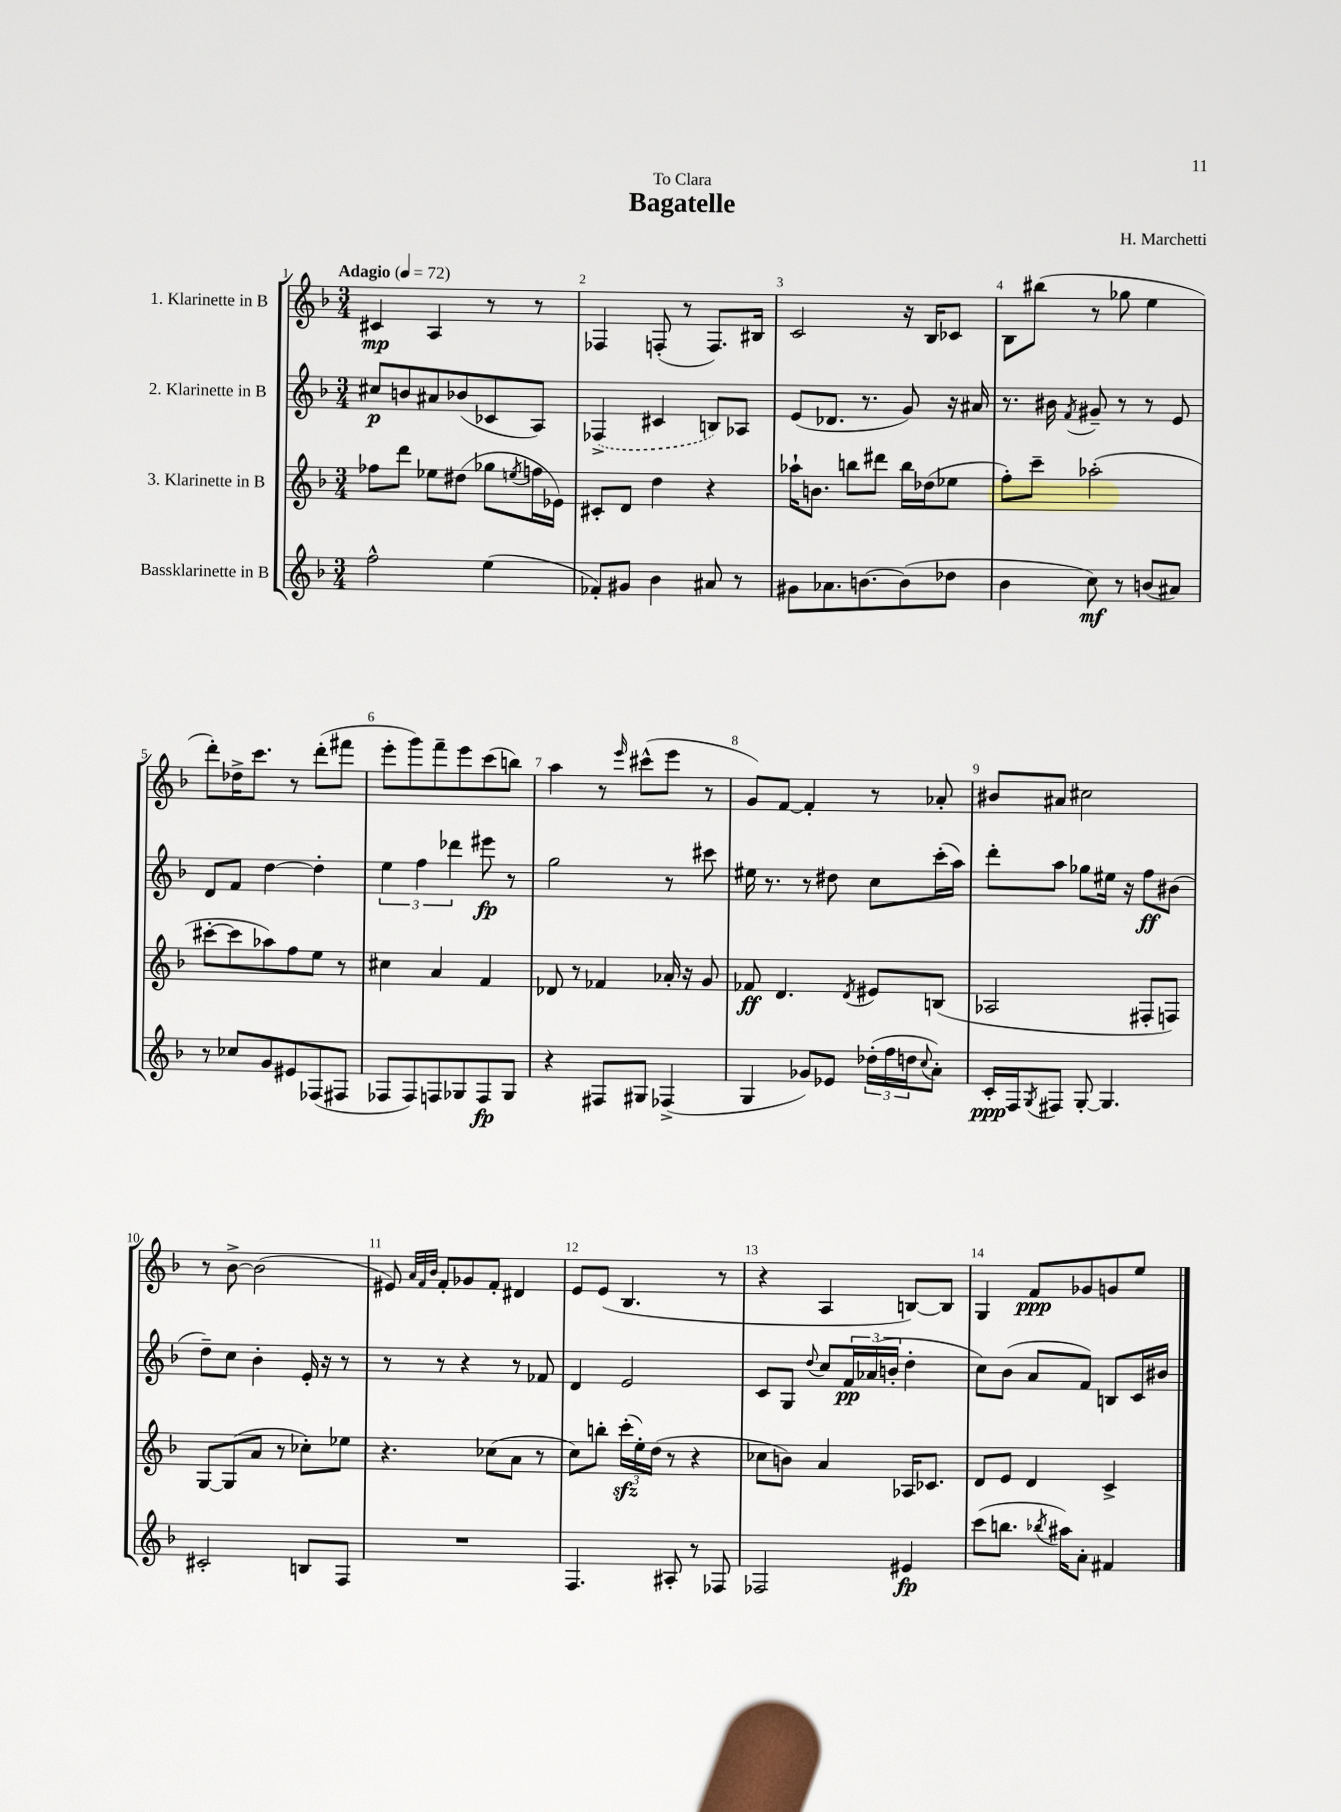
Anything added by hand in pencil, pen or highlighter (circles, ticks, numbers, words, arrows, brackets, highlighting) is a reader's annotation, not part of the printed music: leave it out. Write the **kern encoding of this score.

**kern	**dynam	**kern	**dynam	**kern	**dynam	**kern	**dynam
*part4	*part4	*part3	*part3	*part2	*part2	*part1	*part1
*staff4	*staff4	*staff3	*staff3	*staff2	*staff2	*staff1	*staff1
*I"Bassklarinette in B	*	*I"3. Klarinette in B	*	*I"2. Klarinette in B	*	*I"1. Klarinette in B	*
*clefG2	*	*clefG2	*	*clefG2	*	*clefG2	*
*k[b-]	*	*k[b-]	*	*k[b-]	*	*k[b-]	*
*M3/4	*	*M3/4	*	*M3/4	*	*M3/4	*
*MM72	*	*MM72	*	*MM72	*	*MM72	*
=1	=1	=1	=1	=1	=1	=1	=1
!	!	!	!	!	!	!LO:TX:a:B:t=Adagio	!
2ff^^\	.	8ff-X\L	.	8cc#X/L	p	4c#X/	mp
.	.	8ddd\J	.	8bn/	.	.	.
.	.	8ee-X\L	.	8a#X/	.	4A/	.
.	.	(8dd#X\J	.	(8b-X/	.	.	.
(4ee\	.	8gg-X\L	.	8c-X/	.	8r	.
.	.	8qeen/	.	.	.	.	.
.	.	16ffn\L	.	8A/J)	.	8r	.
.	.	16e-X\JJ)	.	.	.	.	.
=2	=2	=2	=2	=2	=2	=2	=2
8f-X'/L)	.	8c#X'/L	.	(4F-X^/	.	4F-X/	.
8g#X/J	.	8d/J	.	.	.	.	.
4b-\	.	4dd\	.	4c#X/	.	(8Fn'/	.
.	.	.	.	.	.	8r	.
8a#X/	.	4r	.	8Bn/L)	.	8.F/L)	.
8r	.	.	.	8A-X/J	.	.	.
.	.	.	.	.	.	16B#X/Jk	.
=3	=3	=3	=3	=3	=3	=3	=3
8g#X\L	.	16aa-X`\KL	.	(8e/L	.	2c/	.
.	.	8.bn\J	.	.	.	.	.
8.a-X\	.	.	.	8.d-X/J	.	.	.
.	.	8bbn\L	.	.	.	.	.
[8.bn\	.	.	.	8.r	.	.	.
.	.	8ddd#X\J	.	.	.	.	.
(8b\]	.	16bb\LL	.	8g/)	.	16r	.
.	.	(16dd-X\J	.	.	.	16B-/KL	.
8dd-X\J	.	8ee-X\J	.	16r	.	8c-X/J	.
.	.	.	.	16a#X/	.	.	.
=4	=4	=4	=4	=4	=4	=4	=4
4b-\	.	8ff'\L)	.	8.r	.	8B-\L	.
.	.	8ccc~\J	.	.	.	(8bb#X\J	.
.	.	.	.	16b#X\	.	.	.
.	.	.	.	8qf/	.	.	.
8cc\)	mf	(2aa-X'\	.	8g#X~/	.	8r	.
8r	.	.	.	8r	.	8gg-X\	.
(8bn/L	.	.	.	8r	.	4ee\	.
8a#X/J)	.	.	.	8e/	.	.	.
!!LO:LB:g=z
=5	=5	=5	=5	=5	=5	=5	=5
8r	.	[8ccc#X'\L	.	8d/L	.	8ddd'\L)	.
8cc-X/L	.	8ccc#\]	.	8f/J	.	16dd-X^\K	.
.	.	.	.	.	.	8.ccc\J	.
8g/	.	8aa-X\)	.	[4dd\	.	.	.
8e#X/	.	8ff\	.	.	.	8r	.
(8F-X/	.	8ee\J	.	4dd'\]	.	(8ddd'\L	.
8F#X/J	.	8r	.	.	.	8fff#X\J	.
=6	=6	=6	=6	=6	=6	=6	=6
8F-X/L	.	4cc#X\	.	6ee\	.	8eee'\L	.
8F-/)	.	.	.	.	.	8ggg\)	.
.	.	.	.	6ff\	.	.	.
8Fn/	.	4a/	.	.	.	8fff~\	.
.	.	.	.	6ddd-X\	.	.	.
8G-X/	.	.	.	.	.	8eee\	.
8F/	fp	4f/	.	8eee#X\	fp	(8ccc\	.
8G-/J	.	.	.	8r	.	8bbn\J)	.
=7	=7	=7	=7	=7	=7	=7	=7
4r	.	8d-X/	.	2gg\	.	4aa\	.
.	.	8r	.	.	.	.	.
8F#X/L	.	4f-X/	.	.	.	8r	.
.	.	.	.	.	.	16qqeee/	.
8G#X/J	.	.	.	.	.	(8ccc#X^^\L	.
(4F-X^/	.	16a-X'/	.	8r	.	8eee\J	.
.	.	16r	.	.	.	.	.
.	.	8g/	.	8ccc#X\	.	8r	.
=8	=8	=8	=8	=8	=8	=8	=8
4G/	.	8f-X/	ff	16ee#X\	.	8g/L)	.
.	.	.	.	8.r	.	.	.
.	.	4.d/	.	.	.	[8f/J	.
8g-X/L)	.	.	.	8r	.	4f'/]	.
8e-X/J	.	.	.	8dd#X\	.	.	.
.	.	8qd/	.	.	.	.	.
(24dd-X'\LL	.	8e#X/L	.	8cc\L	.	8r	.
24ff\	.	.	.	.	.	.	.
24ddn\J	.	.	.	.	.	.	.
8qqcc/	.	.	.	.	.	.	.
8a'\J)	.	(8Bn/J	.	(16ccc'\L	.	8a-X'/	.
.	.	.	.	16aa\JJ)	.	.	.
=9	=9	=9	=9	=9	=9	=9	=9
16c'/LL	ppp	2A-X/	.	8ddd'\L	.	8b#X/L	.
16F/J	.	.	.	.	.	.	.
8qG/	.	.	.	.	.	.	.
8F#X/J	.	.	.	8aa\J	.	8a#X/J	.
[8G'/	.	.	.	8gg-X\L	.	2cc#X\	.
4.G/]	.	.	.	16ee#X\Jk	.	.	.
.	.	.	.	16r	.	.	.
.	.	8F#X'/L	.	8ff\L	ff	.	.
.	.	8Fn/J)	.	(8b#X\J	.	.	.
!!LO:LB:g=z
=10	=10	=10	=10	=10	=10	=10	=10
2c#X'/	.	[8G/L	.	8dd~\L)	.	8r	.
.	.	(8G/]	.	8cc\J	.	[8b-^\	.
.	.	8a/J	.	4b-'\	.	(2b-\]	.
.	.	8r	.	.	.	.	.
8Bn/L	.	8cc-X'\L)	.	16e'/	.	.	.
.	.	.	.	16r	.	.	.
8F/J	.	8ee-X\J	.	8r	.	.	.
=11	=11	=11	=11	=11	=11	=11	=11
2.r	.	4.r	.	8r	.	8e#X/)	.
.	.	.	.	.	.	32qqa/LLL	.
.	.	.	.	.	.	32qqf/	.
.	.	.	.	.	.	32qqb-/JJJ	.
.	.	.	.	8r	.	8f'/L	.
.	.	.	.	4r	.	8g-X/	.
.	.	(8cc-X\L	.	.	.	8f'/J	.
.	.	8a\J	.	8r	.	4d#X/	.
.	.	8r	.	8f-X/	.	.	.
=12	=12	=12	=12	=12	=12	=12	=12
4.F/	.	8cc\L)	.	4d/	.	8e/L	.
.	.	8bbn'\J	.	.	.	(8e/J	.
.	.	(24ccczz'\LL	.	2e/	.	4.B-/	.
.	.	24ee'\)	.	.	.	.	.
.	.	(24dd\JJ	.	.	.	.	.
8A#X'/	.	8r	.	.	.	.	.
8r	.	4r	.	.	.	.	.
8F-X/	.	.	.	.	.	8r	.
=13	=13	=13	=13	=13	=13	=13	=13
2F-X/	.	8cc-X\L	.	8c/L	.	4r	.
.	.	8bn\J)	.	8G/J	.	.	.
.	.	.	.	8qqdd/	.	.	.
.	.	4a/	.	8cc/L	.	4A/	.
.	.	.	.	24f/L	pp	.	.
.	.	.	.	(24a-X/	.	.	.
.	.	.	.	24bn'/JJ	.	.	.
4e#X/	fp	16A-X/KL	.	4dd'\	.	[8Bn/L)	.
.	.	8.c-X/J	.	.	.	.	.
.	.	.	.	.	.	8B/J]	.
=14	=14	=14	=14	=14	=14	=14	=14
(8ccc\L	.	8d/L	.	8cc\L)	.	4G/	.
8.bbn\J	.	8e/J	.	(8b-\J	.	.	.
.	.	4d/	.	8a/L	.	8f/L	ppp
8qbb-X/	.	.	.	.	.	.	.
16aa#X\KL)	.	.	.	.	.	.	.
8a'\J	.	.	.	8f/J)	.	8g-X/	.
4f#X/	.	4c^/	.	8Bn/L	.	8gn/	.
.	.	.	.	16c/L	.	8ee/J	.
.	.	.	.	16b#X/JJ	.	.	.
==	==	==	==	==	==	==	==
*-	*-	*-	*-	*-	*-	*-	*-
